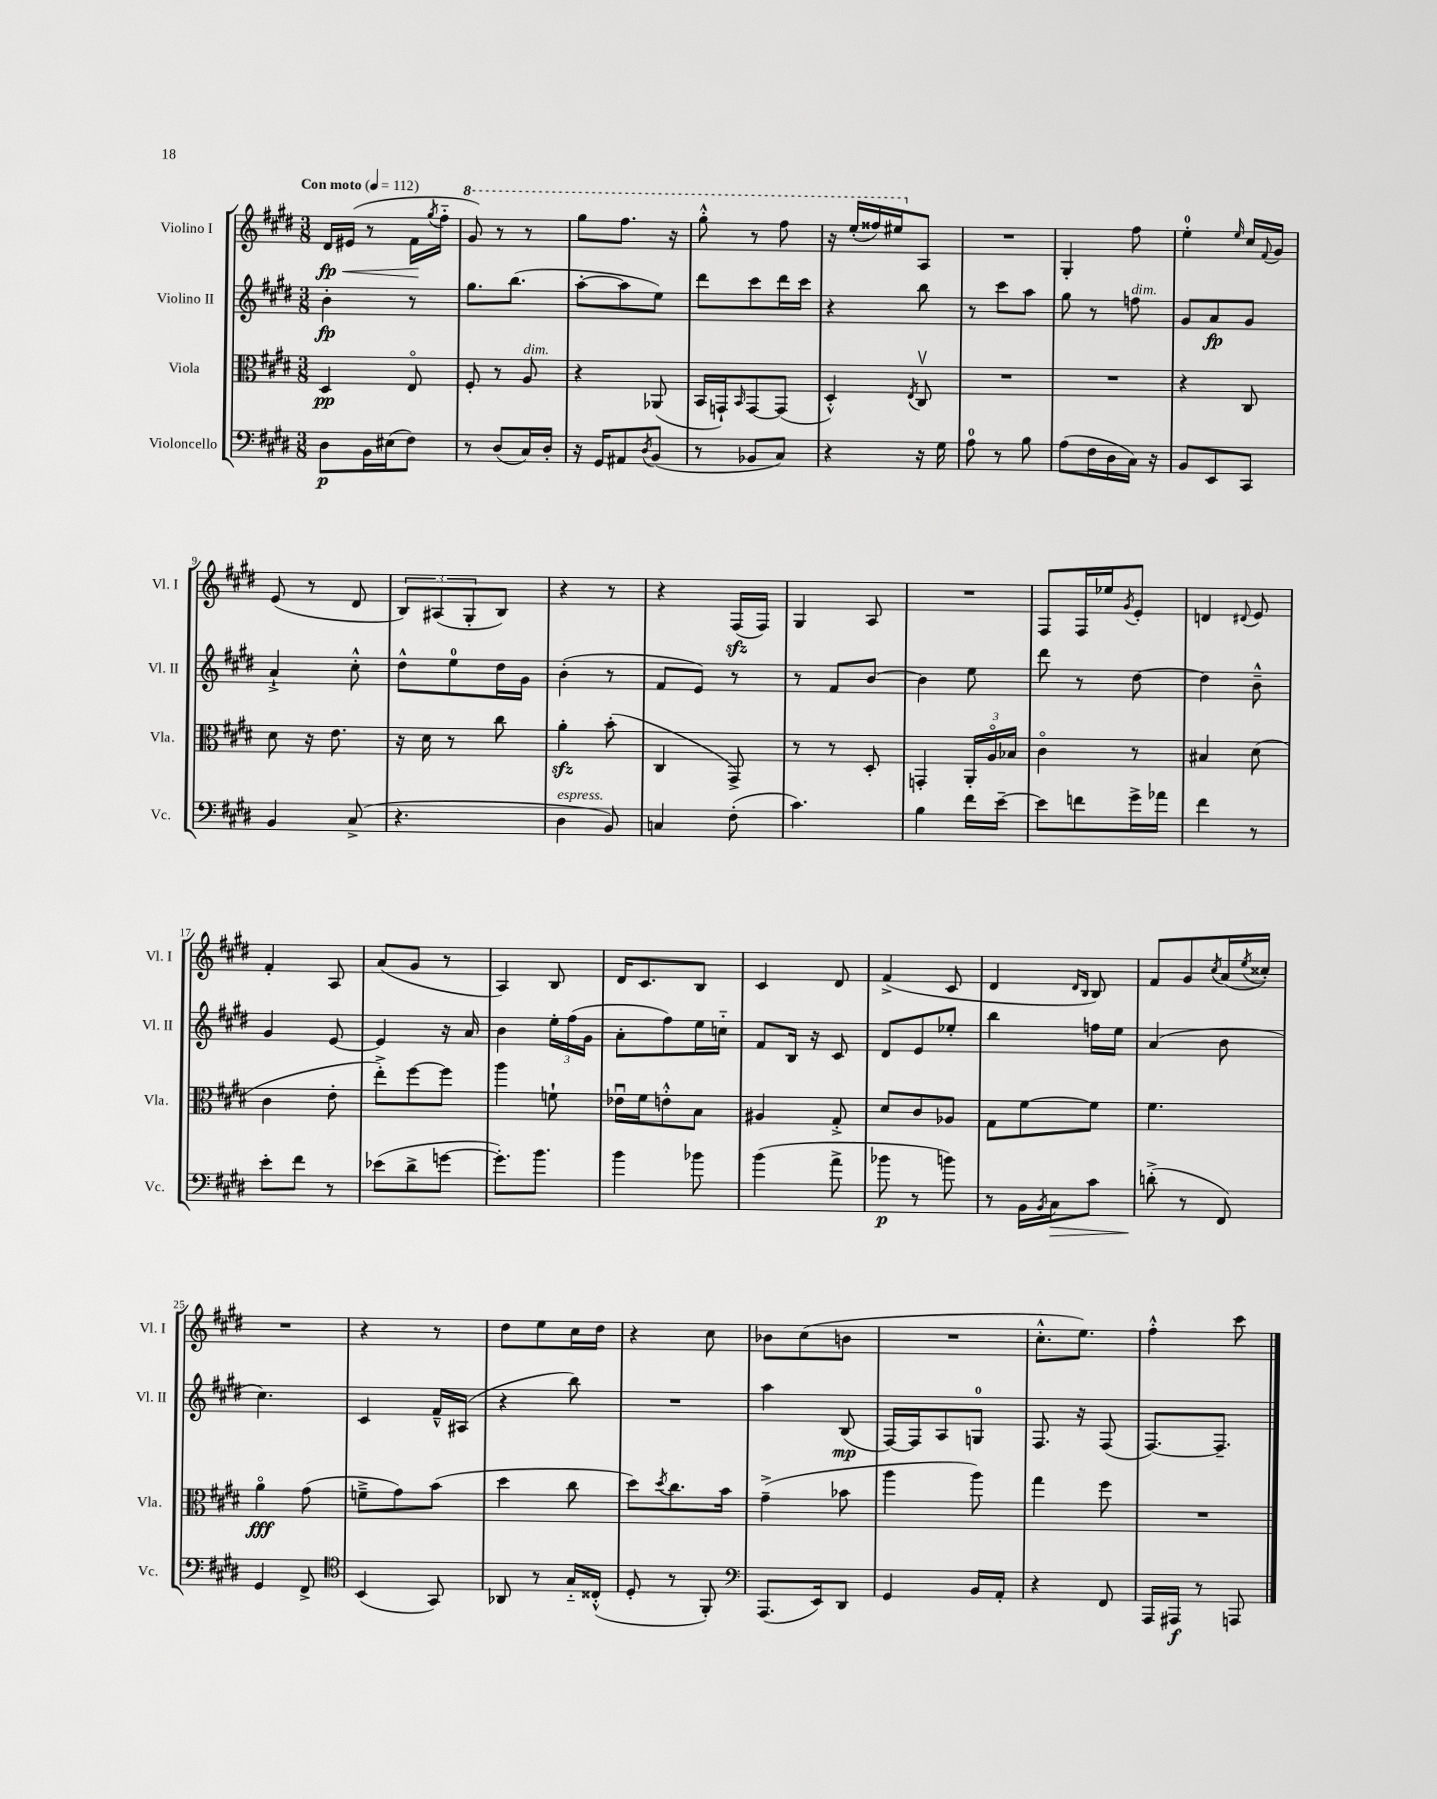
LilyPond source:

<<
\new StaffGroup <<
\new Staff = "s0" \with { instrumentName = "Violino I" shortInstrumentName = "Vl. I" } {
    \clef treble \key e \major \numericTimeSignature \time 3/8 \tempo "Con moto" 4 = 112
    dis'16\fp\< eis'16( r8 fis'16\! \acciaccatura { gis''8 } fis''16-_ |
    \ottava #1 gis''8) r8 r8 |
    gis'''8 fis'''8. r16 |
    gis'''8-.-^ r8 fis'''8 |
    r16 e'''16-.( fisis'''16) eis'''16 \ottava #0 a8 |
    R4. |
    gis4-. fis''8 |
    e''4-0-. \grace { e''16 } cis''16 \appoggiatura { fis'8 } gis'16 |
    e'8( r8 dis'8 |
    \tuplet 3/2 { b8) ais8( gis8-. } b8) |
    r4 r8 |
    r4 fis16\sfz( fis16) |
    gis4 a8 |
    R4. |
    fis8 fis16 ees''16 \acciaccatura { gis'8 } e'8-. |
    d'4 \appoggiatura { dis'8 } e'8 |
    fis'4-. a8 |
    a'8( gis'8 r8 |
    a4) b8 |
    dis'16 cis'8. b8 |
    cis'4 dis'8 |
    fis'4->( cis'8 |
    dis'4 \grace { dis'16 b16 } b8) |
    fis'8 gis'8 \acciaccatura { cis''8 } a'16( \acciaccatura { e''8 } cisis''16-.) |
    R4. |
    r4 r8 |
    dis''8 e''8 cis''16 dis''16 |
    r4 cis''8 |
    bes'8 cis''8( b'8 |
    R4. |
    cis''8.-.-^ e''8.) |
    fis''4-.-^ cis'''8 \bar "|." |
}
\new Staff = "s1" \with { instrumentName = "Violino II" shortInstrumentName = "Vl. II" } {
    \clef treble \key e \major \numericTimeSignature \time 3/8
    b'4-.\fp r8 |
    gis''8. b''8.( |
    a''8~-. a''8 e''8) |
    dis'''8 cis'''8 dis'''16 cis'''16 |
    r4 b''8 |
    r8 cis'''8 a''8 |
    gis''8 r8 f''8^\markup { \italic "dim." } |
    gis'8 a'8\fp gis'8 |
    a'4-!-> cis''8-.-^ |
    dis''8-^ e''8-0 dis''16 gis'16 |
    b'4-.( r8 |
    fis'8 e'8) r8 |
    r8 fis'8 b'8~ |
    b'4 e''8 |
    dis'''8 r8 dis''8~ |
    dis''4 b'8---^ |
    gis'4 e'8~ |
    e'4 r16 a'16 |
    b'4 \tuplet 3/2 { e''16-. fis''16( gis'16 } |
    a'8-. fis''8) e''16 c''16-_ |
    fis'8 b16 r16 cis'8 |
    dis'8 e'8 ees''8-. |
    b''4 f''16 e''16 |
    a'4( b'8 |
    cis''4.) |
    cis'4 fis'16---^ ais16( |
    r4 b''8) |
    R4. |
    a''4 b8\mp( |
    fis16~) fis16 a8 g8-0 |
    fis8. r16 fis8( |
    fis8.~) fis8.-- \bar "|." |
}
\new Staff = "s2" \with { instrumentName = "Viola" shortInstrumentName = "Vla." } {
    \clef alto \key e \major \numericTimeSignature \time 3/8
    dis4\pp e8\flageolet |
    fis8-. r8 a8^\markup { \italic "dim." } |
    r4 aes,8( |
    b,16 g,16-!) \grace { b,16 } g,8~ g,8( |
    dis4-.-^) \acciaccatura { e8 } cis8\upbow |
    R4. |
    R4. |
    r4 cis8 |
    dis'8 r16 e'8. |
    r16 dis'16 r8 cis''8 |
    a'4-.\sfz b'8-.( |
    cis4 gis,8->) |
    r8 r8 dis8-. |
    g,4-. \tuplet 3/2 { a,16-. a16\flageolet bes16 } |
    cis'4\flageolet r8 |
    bis4 dis'8( |
    cis'4 e'8-. |
    e''8-.->) fis''8~ fis''8 |
    a''4 f'8-! |
    ees'16\downbow fis'16 e'8-.-^ b8 |
    ais4 gis8-.-> |
    dis'8 cis'8 aes8 |
    gis8 fis'8~ fis'8 |
    fis'4. |
    a'4\flageolet\fff gis'8( |
    f'8---> gis'8) b'8( |
    dis''4 cis''8 |
    dis''8) \acciaccatura { dis''8 } cis''8. b'16 |
    gis'4--->( bes'8 |
    a''4 a''8) |
    gis''4 fis''8 |
    R4. \bar "|." |
}
\new Staff = "s3" \with { instrumentName = "Violoncello" shortInstrumentName = "Vc." } {
    \clef bass \key e \major \numericTimeSignature \time 3/8
    dis8\p b,16 eis16( fis8) |
    r8 dis8( cis16) dis16-. |
    r16 gis,16 ais,8 \acciaccatura { dis8 } b,8( |
    r8 bes,8 cis8) |
    r4 r16 gis16 |
    a8-0 r8 b8 |
    a8( fis16 dis16 cis16) r16 |
    b,8 e,8 cis,8 |
    b,4 cis8->( |
    r4. |
    dis4^\markup { \italic "espress." } b,8) |
    c4 fis8-.( |
    cis'4.) |
    b4 fis'16 e'16~-- |
    e'8 f'8 gis'16-> aes'16 |
    fis'4 r8 |
    e'8-. fis'8 r8 |
    ees'8( dis'8-> g'8~ |
    g'8.-.) b'8. |
    b'4 bes'8 |
    b'4( a'8-> |
    bes'8\p r8 b'8) |
    r8 b,16 \acciaccatura { b,8 } cis16\> cis'8 |
    d'8-.->\!( r8 fis,8) |
    gis,4 fis,8-> |
    \clef tenor b,4( gis,8) |
    aes,8 r8 gis16-_ cisis16-.-^( |
    dis8-. r8 fis,8-.) |
    \clef bass a,,8.( e,16) dis,8 |
    gis,4 b,16 a,16-. |
    r4 fis,8 |
    a,,16 ais,,16\f r8 a,,8 \bar "|." |
}
>>
>>
